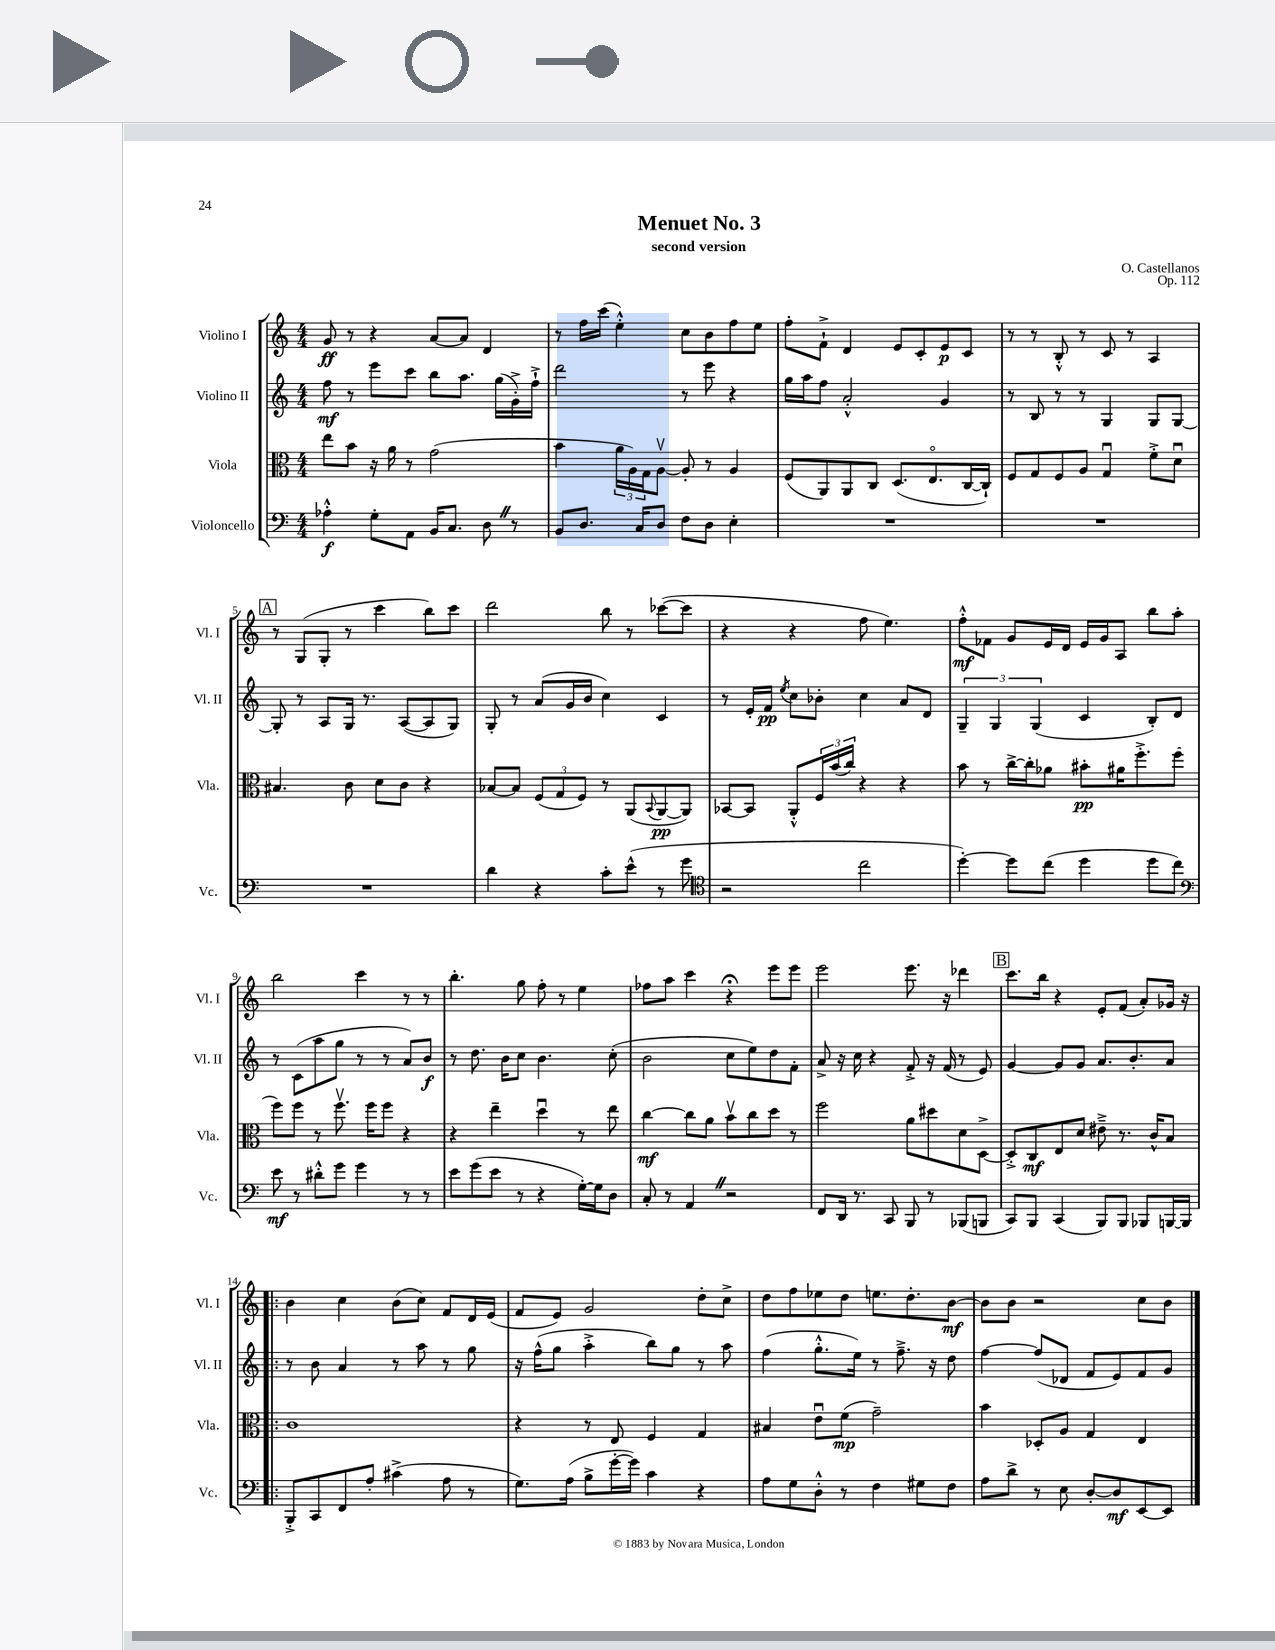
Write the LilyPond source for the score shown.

\header { title = "Menuet No. 3" composer = "O. Castellanos" subtitle = "second version" opus = "Op. 112" }
<<
\new StaffGroup <<
\new Staff = "s0" \with { instrumentName = "Violino I" shortInstrumentName = "Vl. I" } {
    \clef treble \key c \major \numericTimeSignature \time 4/4
    g'8\ff r8 r4 a'8~ a'8 d'4 |
    r8 f''16 c'''16( e''4-.-^) c''8 b'8 f''8 e''8 |
    f''8-. f'8-!-> d'4 e'8 c'8-. e'8\p c'8 |
    r8 r8 b8-.-^ r8 c'8 r8 a4 |
    \mark \markup { \box "A" } r8 g8( g8-. r8 c'''4 b''8) c'''8 |
    d'''2 b''8 r8 ces'''8~( ces'''8 |
    r4 r4 f''8 e''4.) |
    f''8-.-^\mf fes'8 g'8 e'16 d'16 e'16 g'16 a8 b''8 a''8-. |
    b''2 c'''4 r8 r8 |
    b''4.-. g''8 f''8-. r8 e''4 |
    fes''8 a''8 c'''4 r4\fermata e'''8 e'''8 |
    e'''2 e'''8. r16 des'''4 |
    \mark \markup { \box "B" } c'''8. b''16 r4 e'8-. f'8( a'8-.) ges'16 r16 |
    \bar ".|:" b'4 c''4 b'8( c''8) f'8 d'16 e'16( |
    f'8 e'8) g'2 d''8-. c''8-> |
    d''8 f''8 ees''8 d''8 e''8. d''8.-. b'8~\mf |
    b'8 b'8 r2 c''8 b'8 \bar "|." |
}
\new Staff = "s1" \with { instrumentName = "Violino II" shortInstrumentName = "Vl. II" } {
    \clef treble \key c \major \numericTimeSignature \time 4/4
    f''8\mf r8 e'''8 c'''8 b''8 a''8. g''16( g'16-.->) f''16-!-> |
    d'''2 r8 e'''8 r4 |
    g''16 a''16 f''8 a'2-.-^ g'4 |
    r8 b8 r8 r8 g4 g8 g8~ |
    \mark \markup { \box "A" } g8-. r8 a8 g16 r8. a8~( a8 g8) |
    g8-. r8 a'8( g'16 b'16 c''4) c'4 |
    r8 e'16-. f'16\pp \acciaccatura { e''8 } c''8 bes'8-. c''4 a'8 d'8 |
    \tuplet 3/2 { g4-- g4 g4( } c'4 b8-.) d'8 |
    r8 c'8( a''8 g''8 r8 r8 a'8) b'8\f |
    r8 d''8. b'16 c''8 b'4. c''8-.( |
    b'2 c''8 e''8) d''8 f'8-. |
    a'8-> r16 c''16 r4 f'8-.-> r16 f'16( r8 e'8) |
    \mark \markup { \box "B" } g'4~ g'8 g'8 a'8. b'8.-. a'8 |
    \bar ".|:" r8 b'8 a'4 r8 a''8 r8 g''8 |
    r16 f''16-^( g''8 a''4-.-> b''8) g''8 r8 a''8 |
    f''4( g''8.-.-^ e''16) r8 f''8.---> r16 d''8 |
    f''4~ f''8( des'8 f'8 e'8) f'8 g'8 \bar "|." |
}
\new Staff = "s2" \with { instrumentName = "Viola" shortInstrumentName = "Vla." } {
    \clef alto \key c \major \numericTimeSignature \time 4/4
    e''8 b'8 r16 a'16 r8 g'2( |
    b'4 \tuplet 3/2 { a'16 a16) g16 } a8~\upbow a8-. r8 a4 |
    f8( a,8) a,8 c8 d8.( e8.\flageolet c16~ c16-!) |
    f8 g8 f8 a8 g4\downbow f'8-.-> d'8\downbow |
    \mark \markup { \box "A" } bis4. c'8 d'8 c'8 r4 |
    bes8~ bes8 \tuplet 3/2 { f8( g8 f8) } r8 a,8( \appoggiatura { b,8 } a,8~\pp a,8) |
    bes,8~ bes,8 a,8-.-^ \tuplet 3/2 { f16 b'16( c''16) } r4 r4 |
    b'8 r8 c''16~-> c''16-. aes'8 bis'8-.\pp ais'16 f''8.-.-> f''8( |
    f''8) f''8 r8 f''8.\upbow f''16 f''8 r4 |
    r4 e''4-- d''4\downbow r8 e''8 |
    c''4~\mf c''8 a'8 b'8\upbow c''8 d''8 r8 |
    f''2 a'8 dis''8 d'8 d8~-> |
    \mark \markup { \box "B" } d8-.-> c8\mf e8 d'8 eis'8---> r8. c'16-^ b8 |
    \bar ".|:" c'1 |
    r4 r8 e8 f4 g4 |
    bis4 e'8\downbow f'8\mp( g'2--) |
    b'4 des8-. a8 g4 e4 \bar "|." |
}
\new Staff = "s3" \with { instrumentName = "Violoncello" shortInstrumentName = "Vc." } {
    \clef bass \key c \major \numericTimeSignature \time 4/4
    aes4-.-^\f g8-. a,8 b,16 c8. d8 \once \override BreathingSign.text = \markup { \musicglyph "scripts.caesura.straight" } \breathe r8 |
    b,8 d8. c16 d8 f8 d8 e4-. |
    R1 |
    R1 |
    \mark \markup { \box "A" } R1 |
    d'4 r4 c'8-. e'8-^( r8 g'8 |
    \clef tenor r2 c''2 |
    d''4~-.) d''8 c''8( d''4 d''8 c''8) |
    \clef bass e'8\mf r8 dis'8-.-^ g'8 g'4 r8 r8 |
    e'8 g'8( e'8 r8 r4 g16~-.) g16 d8 |
    c8-. r8 a,4 \once \override BreathingSign.text = \markup { \musicglyph "scripts.caesura.straight" } \breathe r2 |
    f,8 d,16 r8. c,8 b,,8 r8 bes,,8( b,,8 |
    \mark \markup { \box "B" } c,8) b,,8 c,4( b,,8) b,,8 bes,,8 b,,16~ b,,16 |
    \bar ".|:" b,,8-.-> c,8 f,8 a8-. cis'4->( a8 r8 |
    g8.) a16( b8-> g'16~-. g'16) c'4 r4 |
    a8 g8 d8-.-^ r8 f4 gis8 f8 |
    a8 d'8-> r8 e8 d8~-. d8\mf e,8~ e,8 \bar "|." |
}
>>
>>
